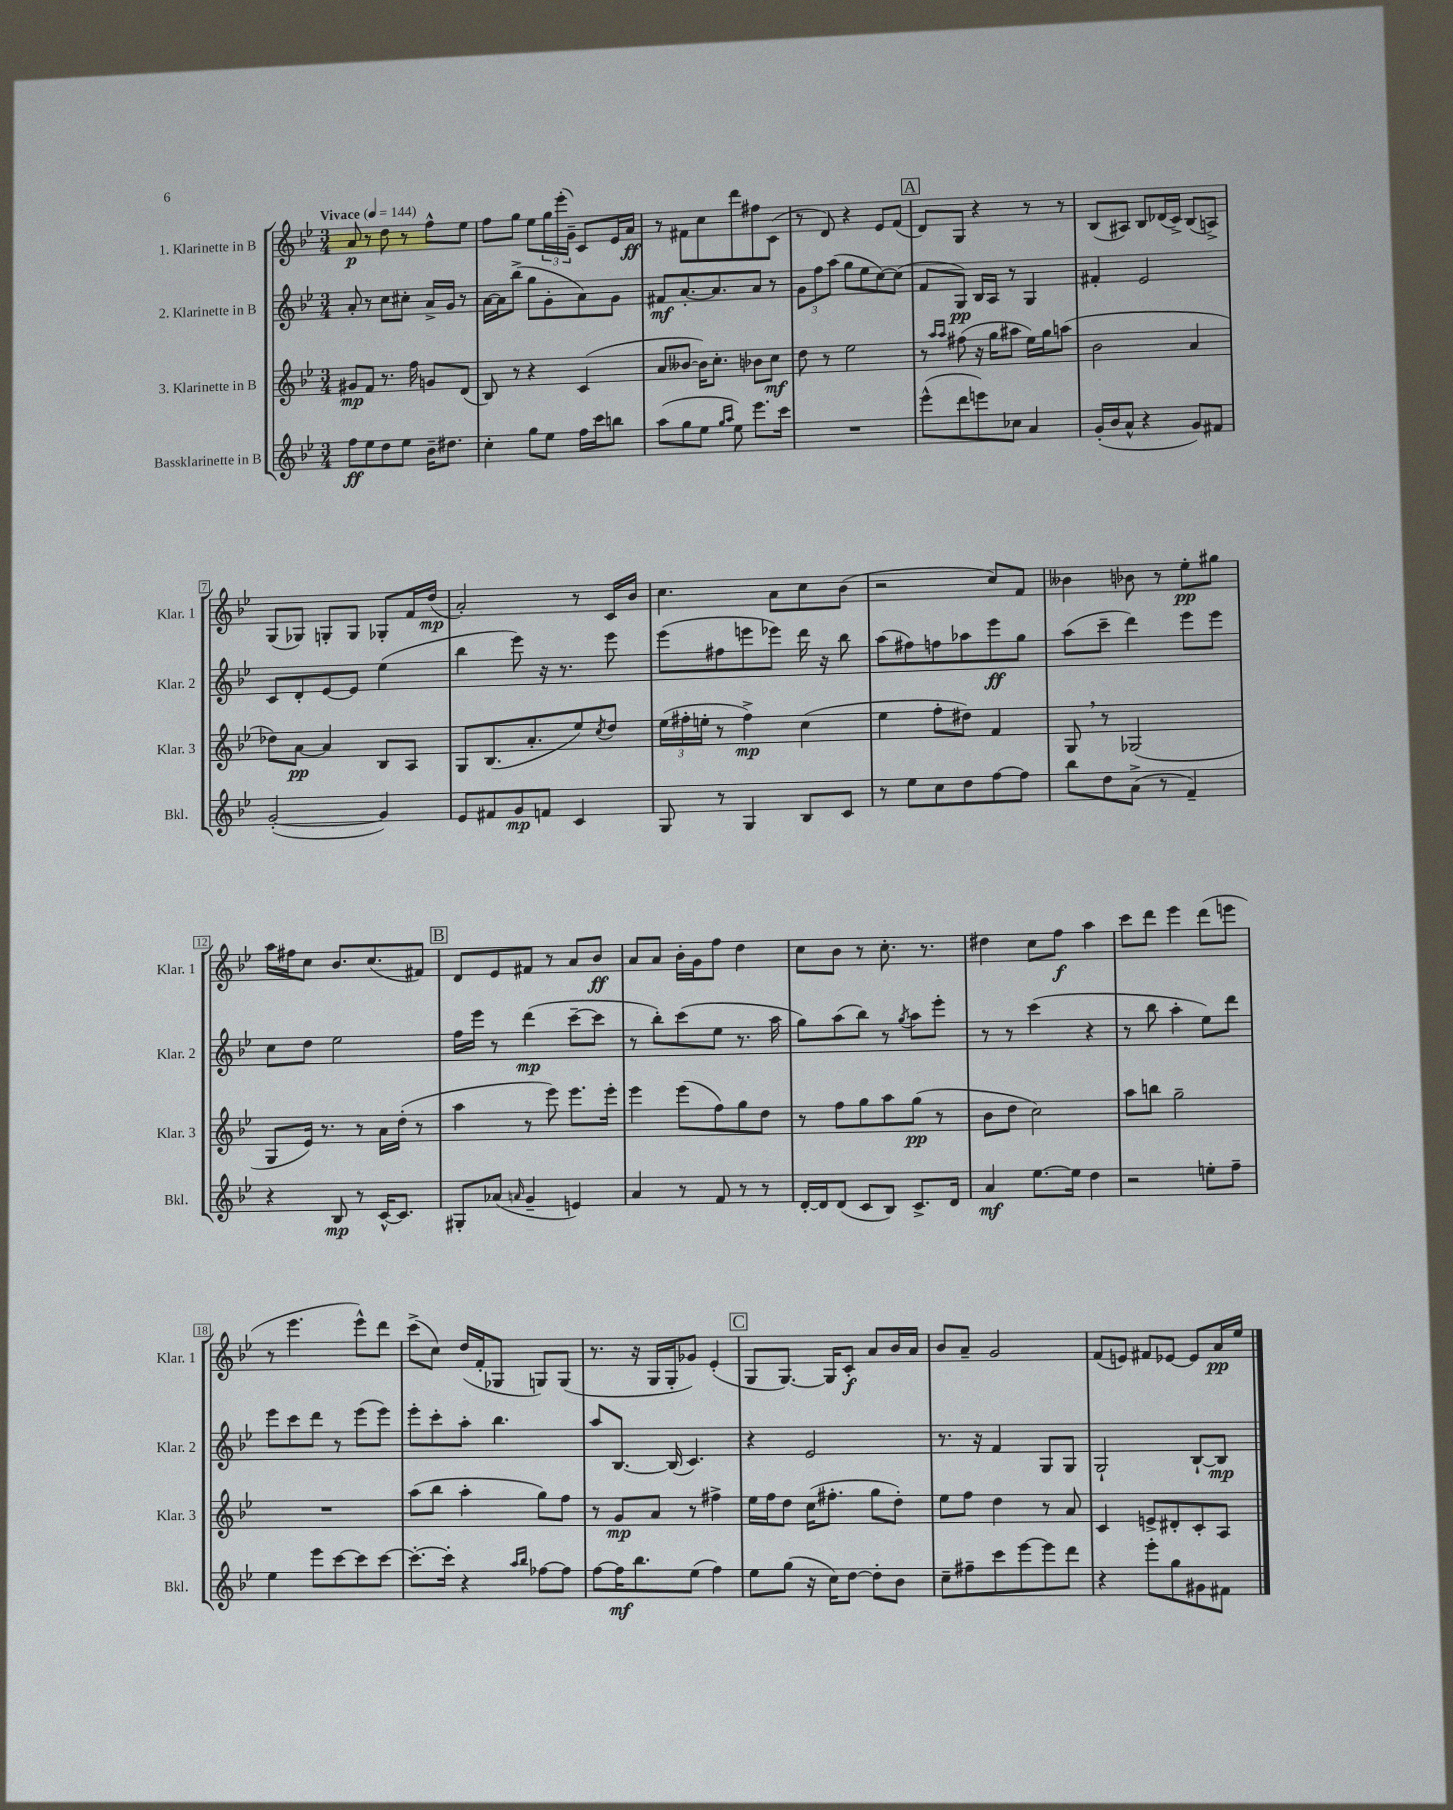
<<
\new StaffGroup <<
\new Staff = "s0" \with { instrumentName = "1. Klarinette in B" shortInstrumentName = "Klar. 1" } {
    \clef treble \key bes \major \numericTimeSignature \time 3/4 \tempo "Vivace" 4 = 144
    a'8\p r8 d''8 r8 f''8-^ ees''8 |
    f''8 g''8 ees''8 \tuplet 3/2 { g''16 ees'''16-.( g'16--) } c'8 ees'16 a'16\ff |
    r8 fis'8 c''8 d'''8 fis''8 c'8( |
    r8 d'8) r4 ees'8 f'8( |
    \mark \markup { \box "A" } d'8) g8 r4 r8 r8 |
    bes8( ais8) bes8 des'16( c'16->) bes8( a8->) |
    g8( ges8) g8-. g8 ges8-. f'16 d''16\mp( |
    a'2-.) r8 c'16 bes'16 |
    c''4. a'8 c''8 bes'8( |
    r2 c''8) f'8 |
    beses'4 bes'8 r8 ees''8-.\pp gis''8 |
    a''16 fis''16 c''8 bes'8. c''8.( fis'8) |
    \mark \markup { \box "B" } d'8 ees'8 fis'8 r8 a'8 bes'8\ff |
    a'8 a'8 bes'16-. g'16 f''8 d''4 |
    c''8 bes'8 r8 c''8.-. r8. |
    dis''4 c''8 f''8\f a''4 |
    c'''8 d'''8 ees'''4 d'''8( e'''8 |
    r8 ees'''4. ees'''8-^) d'''8 |
    c'''8->( c''8) d''16( f'16-. ges8 g8) g8( |
    r8. r16 g16 g16-. ges'8) ees'4-.( |
    \mark \markup { \box "C" } g8 g8.~) g16 c'8-.\f a'8 bes'16 a'16 |
    bes'8 a'8-- g'2 |
    f'8( e'8) fis'8 ees'8~ ees'8 a'16\pp ees''16 \bar "|." |
}
\new Staff = "s1" \with { instrumentName = "2. Klarinette in B" shortInstrumentName = "Klar. 2" } {
    \clef treble \key bes \major \numericTimeSignature \time 3/4
    a'8-. r8 c''8 cis''8-. a'16-> g'16 r8 |
    a'16~ a'16 bes''8->( g''8 g'8-. a'8) g'8 |
    fis'8\mf a'8.~-. a'8. a'8 r8 |
    \tuplet 3/2 { g'8 f''8 a''8( } g''8 ees''8 c''8~) c''8( |
    \mark \markup { \box "A" } f'8 g8\pp) bes16 a16 r8 g4 |
    fis'4-. ees'2 |
    c'8 d'8-. ees'8~ ees'8 ees''4( |
    bes''4 ees'''8) r16 r8. ees'''8 |
    ees'''8( fis''8 e'''8 ees'''8) d'''16 r16 bes''8 |
    a''8( fis''8) f''8 aes''8 ees'''8\ff g''8 |
    a''8( c'''8-- d'''4) ees'''8 ees'''8 |
    c''8 d''8 ees''2 |
    \mark \markup { \box "B" } f''16 ees'''16 r8 d'''4\mp( c'''8~-- c'''8 |
    r8 bes''8-.) c'''8( ees''8 r8. a''16 |
    g''8) a''8( bes''8) r8 \acciaccatura { g''8 } a''8 ees'''8-. |
    r8 r8 c'''4( r4 |
    r8 bes''8 a''4-. ees''8) d'''8 |
    ees'''8 c'''8 d'''8 r8 ees'''8( ees'''8) |
    ees'''8-. c'''8-. a''8-. bes''4. |
    a''8 bes8.~ bes16( c'4.) |
    \mark \markup { \box "C" } r4 ees'2 |
    r8. r16 f'4 g8 g8 |
    g2-! bes8~-! bes8\mp \bar "|." |
}
\new Staff = "s2" \with { instrumentName = "3. Klarinette in B" shortInstrumentName = "Klar. 3" } {
    \clef treble \key bes \major \numericTimeSignature \time 3/4
    gis'8\mp f'8 r8. f''16 g'8 d'8( |
    bes8) r8 r4 c'4( |
    a'8 beses'8~ beses'16) c''8.-. bes'8 c''8\mf |
    d''8 r8 ees''2 |
    \mark \markup { \box "A" } r8 \grace { a''16 a''16 } fis''8( r16 g''16 ais''8 ees''16) g''16 a''8( |
    bes'2 a'4 |
    des''8) a'8~\pp a'4 bes8 a8 |
    g8 bes8.( a'8.-. ees''8) \acciaccatura { c''8 } d''8 |
    \tuplet 3/2 { ees''16( fis''16-. e''16-. } r8 fis''4->\mp) c''4( |
    ees''4 f''8-. dis''8) f'4 |
    g8 \breathe r8 ges2( |
    g8 ees'16) r8. r8 a'16 d''16-.( r8 |
    \mark \markup { \box "B" } a''4 r8 ees'''8) ees'''8. ees'''16-. |
    ees'''4 ees'''8( f''8) g''8 d''8 |
    r8 f''8 g''8 a''8 g''8\pp( r8 |
    bes'8 d''8 c''2) |
    a''8 b''8 g''2-- |
    R2. |
    a''8( bes''8 a''4-. g''8) f''8 |
    r8 g'8\mp a'8 r8 fis''4-> |
    \mark \markup { \box "C" } ees''16 f''16 d''8 c''16( fis''8.-. g''8 d''8-.) |
    ees''8 f''8 d''4 r8 a'8 |
    c'4 e'8-> dis'8-. c'8-. a8 \bar "|." |
}
\new Staff = "s3" \with { instrumentName = "Bassklarinette in B" shortInstrumentName = "Bkl." } {
    \clef treble \key bes \major \numericTimeSignature \time 3/4
    f''8\ff ees''8 d''8 ees''8 bes'16-- dis''8. |
    c''4-. g''8 ees''8 f''16 c'''16 b''8 |
    a''8( g''8 ees''8 \grace { g''16 a''16 } ees''8) ees'''8. c'''16 |
    R2. |
    \mark \markup { \box "A" } ees'''8-^( d'''8 e'''8) ces''8 a'4 |
    g'16-.( bes'16 a'8-^ r4 g'8) fis'8 |
    g'2~-.( g'4) |
    ees'8 fis'8 g'8\mp f'8 c'4 |
    g8 r8 g4 bes8 c'8 |
    r8 ees''8 c''8 d''8 f''8~ f''8 |
    bes''8 d''8 a'8->( r8 f'4--) |
    r4 bes8\mp r8 c'16~-^ c'8. |
    \mark \markup { \box "B" } gis8-. aes'8( \grace { a'16 } g'4-- e'4) |
    a'4 r8 f'8 r8 r8 |
    d'16~-. d'16 d'8( c'8 bes8) c'8.-> d'16 |
    a'4\mf ees''8.~ ees''16 d''4 |
    r2 e''8-. f''8-- |
    ees''4 ees'''8 c'''8~ c'''8 c'''8~ |
    c'''8.~-. c'''16-. r4 \grace { a''16 bes''16 } fes''8~ fes''8 |
    f''8~ f''16\mf bes''8. ees''8( f''4) |
    \mark \markup { \box "C" } ees''8 g''8( r16 c''16) d''8~ d''8-. bes'8 |
    c''8-- fis''8-- c'''8 ees'''8~ ees'''8 d'''8 |
    r4 ees'''8-. g''8 gis'8 fis'8 \bar "|." |
}
>>
>>
\layout { \context { \Score \override BarNumber.stencil = #(make-stencil-boxer 0.1 0.3 ly:text-interface::print) } }
